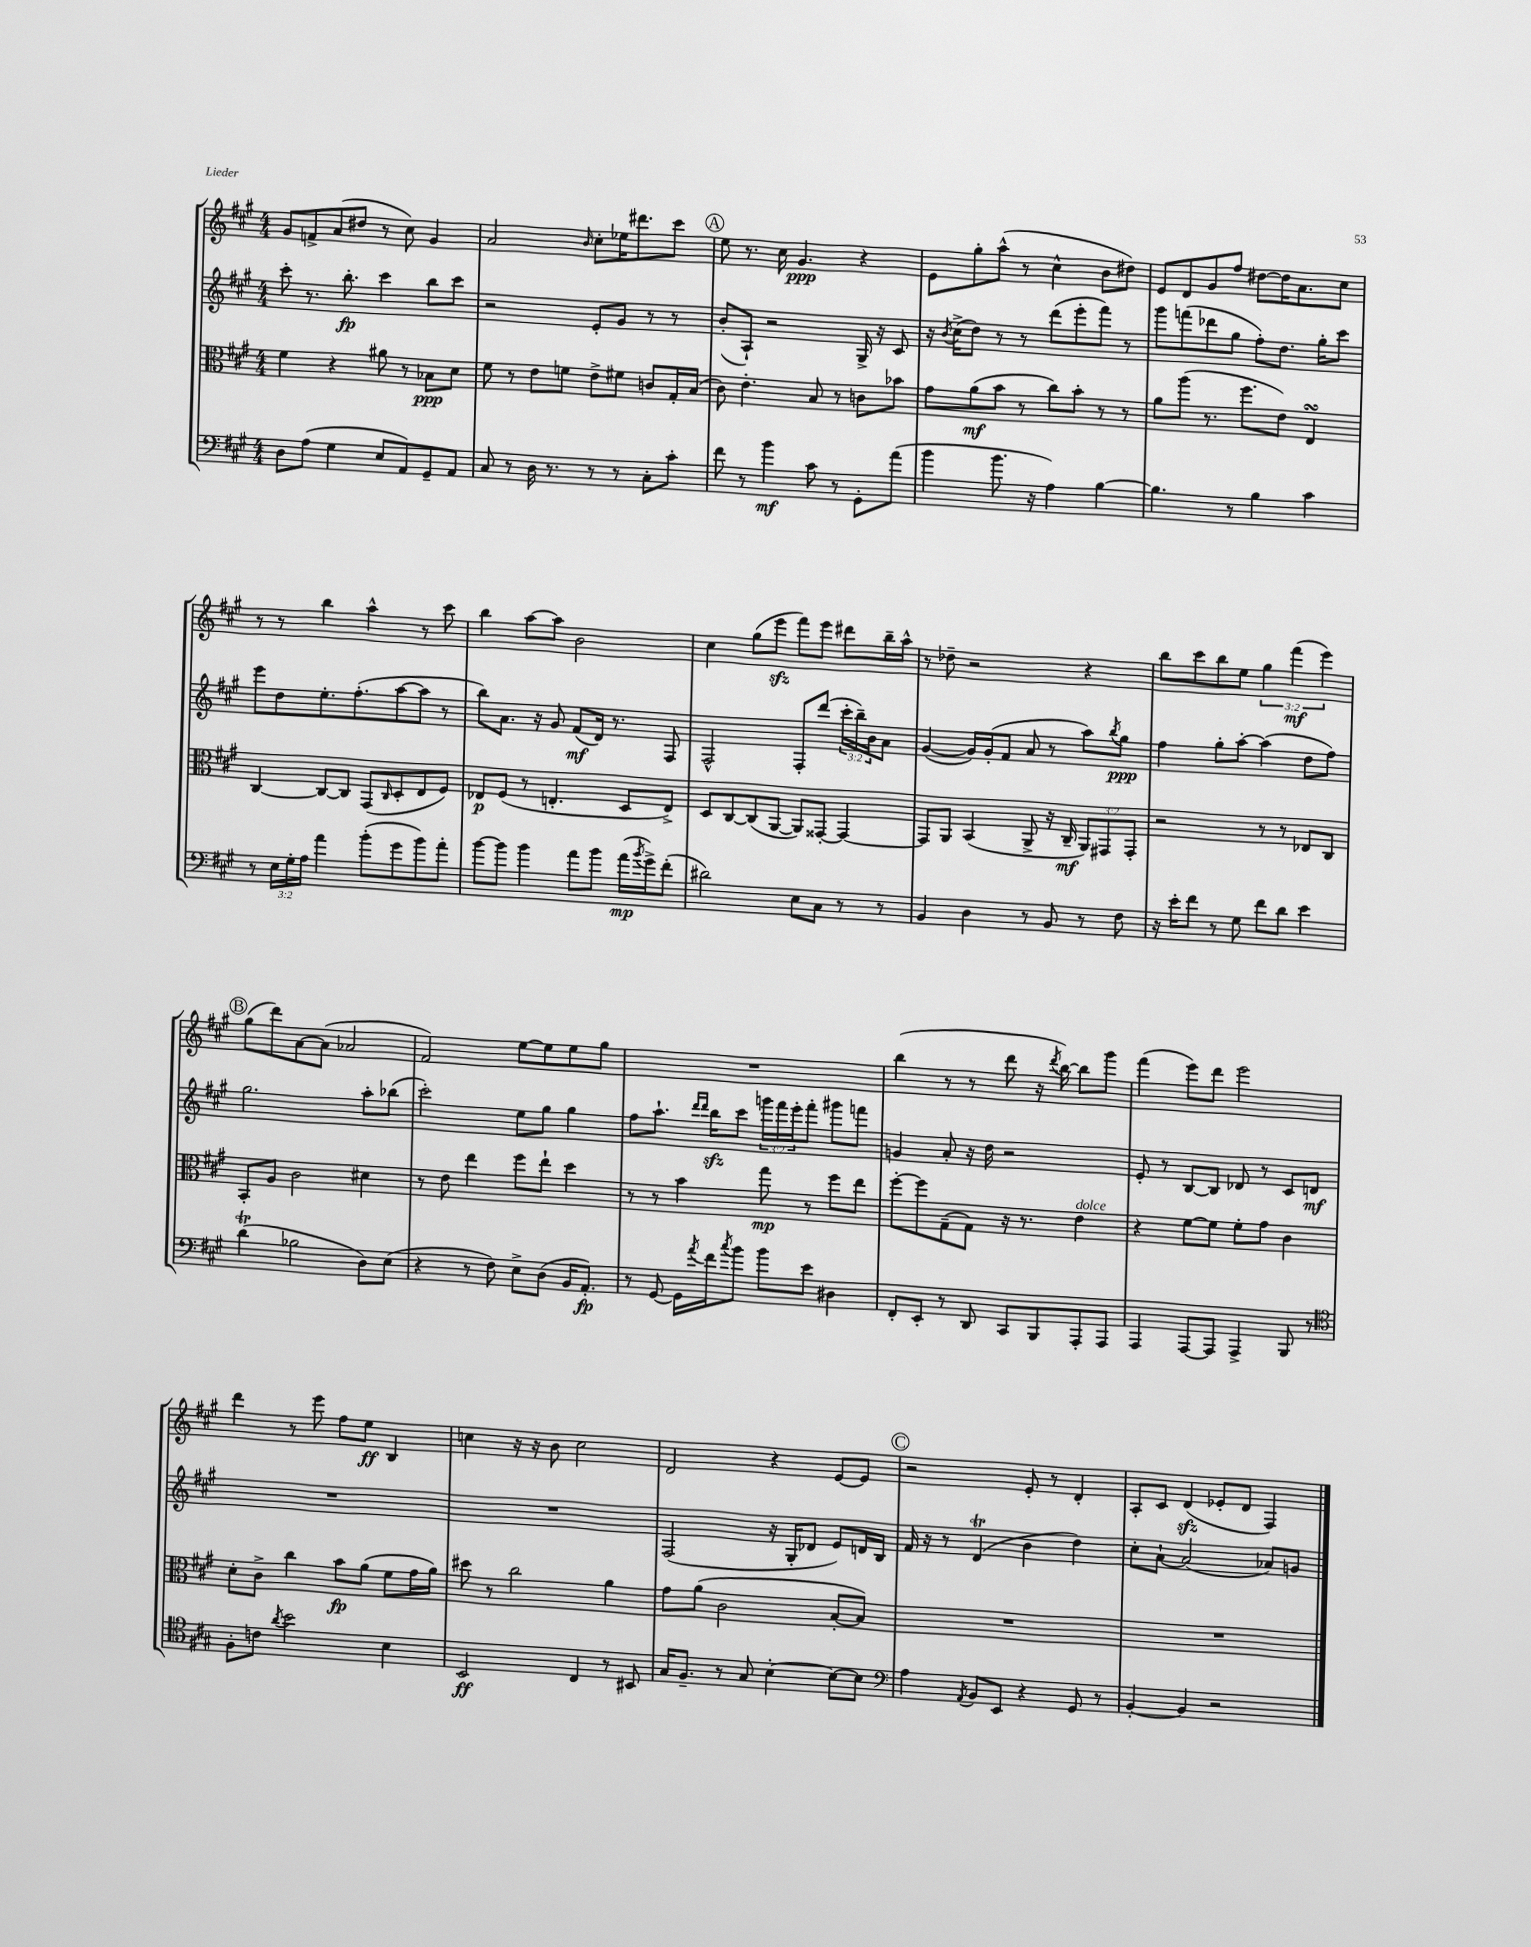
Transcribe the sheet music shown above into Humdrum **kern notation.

**kern	**dynam	**kern	**dynam	**kern	**dynam	**kern	**dynam
*part4	*part4	*part3	*part3	*part2	*part2	*part1	*part1
*staff4	*staff4	*staff3	*staff3	*staff2	*staff2	*staff1	*staff1
*clefF4	*	*clefC3	*	*clefG2	*	*clefG2	*
*k[f#c#g#]	*	*k[f#c#g#]	*	*k[f#c#g#]	*	*k[f#c#g#]	*
*M4/4	*	*M4/4	*	*M4/4	*	*M4/4	*
=134	=134	=134	=134	=134	=134	=134	=134
8D\L	.	4f#\	.	8ccc#'\	.	8g#/L	.
(8A\J	.	.	.	8.r	.	8fn^/	.
4G#\	.	4r	.	.	.	(8a/	.
.	.	.	.	8.bb'\	fp	.	.
.	.	.	.	.	.	8dd#X/J	.
8E/L	.	8a#X\	.	4ccc#\	.	8r	.
8AA/)	.	8r	.	.	.	8cc#\)	.
8GG#~/	.	8B-X\L	ppp	8bb\L	.	4g#/	.
8AA/J	.	8d\J	.	8ccc#\J	.	.	.
=135	=135	=135	=135	=135	=135	=135	=135
8C#/	.	8f#\	.	2r	.	2a/	.
8r	.	8r	.	.	.	.	.
16D\	.	8e\L	.	.	.	.	.
8.r	.	.	.	.	.	.	.
.	.	8fn\J	.	.	.	.	.
.	.	.	.	.	.	16qqb/	.
8r	.	8e^\L	.	8e'/L	.	8cc#'\L	.
8r	.	8f#X\J	.	8g#/J	.	16ee-X\K	.
.	.	.	.	.	.	8.ddd#X\	.
8C#'\L	.	8cn/L	.	8r	.	.	.
8c#'\J	.	16G#'/L	.	8r	.	8ccc#\J	.
.	.	(16B/JJ	.	.	.	.	.
!!LO:REH:place=s1:t=A
=136	=136	=136	=136	=136	=136	=136	=136
8f#\	.	8c#\)	.	(8b'/L	.	8ee\	.
8r	.	4.e'\	.	8A`/J)	.	8.r	.
4b\	mf	.	.	2r	.	.	.
.	.	.	.	.	.	16cc#\	.
.	.	.	.	.	.	4.g#/	ppp
8c#\	.	8B/	.	.	.	.	.
8r	.	8r	.	.	.	.	.
8GG#'\L	.	8cn\L	.	16G#^/	.	4r	.
.	.	.	.	16r	.	.	.
(8a\J	.	8b-X\J	.	8c#/	.	.	.
=137	=137	=137	=137	=137	=137	=137	=137
4b\	.	8g#\L	.	16r	.	8e\L	.
.	.	.	.	8qb/	.	.	.
.	.	.	.	(16cc#^\KL	.	.	.
.	.	(8a\	mf	8dd\J)	.	8gg#'\	.
8.b\	.	8b\J	.	8r	.	(8aa^^\J	.
.	.	8r	.	8r	.	8r	.
16r	.	.	.	.	.	.	.
4A\)	.	8cc#\L)	.	(8ddd\L	.	4cc#^^\	.
.	.	8b'\J	.	8eee'\	.	.	.
[4B\	.	8r	.	8fff#\J)	.	8b\L	.
.	.	8r	.	8r	.	8dd#X\J)	.
=138	=138	=138	=138	=138	=138	=138	=138
4.B\]	.	8a\L	.	8ggg#\L	.	8e/L	.
.	.	(8aa\J	.	(8fffn\	.	8d/	.
.	.	8.r	.	8ddd-X\	.	8g#/	.
8r	.	.	.	8gg#\J	.	8ff#/J	.
.	.	8.ff#\L	.	.	.	.	.
4B\	.	.	.	8ff#'\L)	.	[8dd#X\L	.
.	.	8e\J)	.	8.dd\J	.	16dd#\K]	.
.	.	.	.	.	.	8.a\	.
4c#\	.	4EsSSS/	.	.	.	.	.
.	.	.	.	16gg#'\KL	.	.	.
.	.	.	.	8ccc#\J	.	8cc#\J	.
!!LO:LB:g=z
=139	=139	=139	=139	=139	=139	=139	=139
8r	.	[4C#/	.	8eee\L	.	8r	.
24E\LL	.	.	.	8dd\	.	8r	.
24G#'\	.	.	.	.	.	.	.
24A\JJ	.	.	.	.	.	.	.
4a\	.	8C#/L_	.	8.ee'\	.	4bb\	.
.	.	8C#/J]	.	.	.	.	.
.	.	.	.	(8.ff#'\	.	.	.
(8b'\L	.	(8GG#/L	.	.	.	4aa^^\	.
.	.	16qqC#/	.	.	.	.	.
8g#\	.	8D'/	.	[8aa\	.	.	.
8b\)	.	8E/	.	8aa\J]	.	8r	.
8a'\J	.	8F#/J)	.	8r	.	8ccc#\	.
=140	=140	=140	=140	=140	=140	=140	=140
[8b\L	.	8E-X/L	p	8bb\L)	.	4bb\	.
8b\J]	.	(8F#/J	.	8.a\J	.	.	.
4b\	.	8r	.	.	.	[8aa\L	.
.	.	.	.	16r	.	.	.
.	.	4.En'/	.	8g#/	.	8aa\J]	.
8a\L	.	.	.	(8f#/L	mf	2b\	.
8b\J	.	.	.	16d/Jk)	.	.	.
.	.	.	.	8.r	.	.	.
(16a\LL	mp	8D/L	.	.	.	.	.
8qb/	.	.	.	.	.	.	.
16g#^\J)	.	.	.	.	.	.	.
(8f#'\J	.	8E^/J)	.	8F#/	.	.	.
=141	=141	=141	=141	=141	=141	=141	=141
2d#X\)	.	8D/L	.	2F#^^/	.	4cc#\	.
.	.	[8C#/	.	.	.	.	.
.	.	(8C#/]	.	.	.	(8gg#\L	.
.	.	[8AA/J	.	.	.	8eeezz\J	.
8E\L	.	8AA/L])	.	8F#'/L	.	8fff#\L)	.
8C#\J	.	[8GG##X'/J	.	(8ddd/J	.	8eee\J	.
8r	.	4GG##/_	.	24ccc#'\LL	.	8ddd#X\L	.
.	.	.	.	24bb~\)	.	.	.
.	.	.	.	24b\J	.	.	.
8r	.	.	.	8a\J	.	16bb~\L	.
.	.	.	.	.	.	16aa^^\JJ	.
=142	=142	=142	=142	=142	=142	=142	=142
4BB/	.	8GG##/L]	.	([4g#/	.	8r	.
.	.	8AA/J	.	.	.	8dd-X~\	.
4D\	.	(4BB/	.	16g#/LL])	.	2r	.
.	.	.	.	(16g#'/J	.	.	.
.	.	.	.	8f#/J	.	.	.
8r	.	8AA^/	.	8a/	.	.	.
8BB/	.	16r	.	8r	.	.	.
.	.	16C#~/	mf	.	.	.	.
8r	.	12AA/L)	.	8aa\L)	.	4r	.
.	.	12GG#X/	.	.	.	.	.
.	.	.	.	8qbb/	.	.	.
8F#\	.	.	.	8gg#\J	ppp	.	.
.	.	12GG#'/J	.	.	.	.	.
=143	=143	=143	=143	=143	=143	=143	=143
16r	.	2r	.	4ff#\	.	8bb\L	.
16e'\KL	.	.	.	.	.	.	.
8f#\J	.	.	.	.	.	8ccc#\	.
8r	.	.	.	8gg#'\L	.	8bb\	.
8G#\	.	.	.	[8aa'\J	.	8ee\J	.
8f#\L	.	8r	.	(4aa\]	.	6gg#\	.
8d\J	.	8r	.	.	.	.	.
.	.	.	.	.	.	(6fff#\	mf
4e\	.	8E-X/L	.	8dd\L	.	.	.
.	.	.	.	.	.	6eee\)	.
.	.	8C#/J	.	8ff#\J)	.	.	.
!!LO:LB:g=z
!!LO:REH:place=s1:t=B
=144	=144	=144	=144	=144	=144	=144	=144
(4dT\	.	8BB'/L	.	2.gg#\	.	(8gg#\L	.
.	.	8A/J	.	.	.	8ddd\)	.
2B-X\	.	2c#\	.	.	.	[8a\	.
.	.	.	.	.	.	(8a\J]	.
.	.	.	.	.	.	2a-X/	.
8D\L)	.	4d#X\	.	8aa'\L	.	.	.
(8E\J	.	.	.	(8bb-X\J	.	.	.
=145	=145	=145	=145	=145	=145	=145	=145
4r	.	8r	.	2ccc#'\)	.	2f#/)	.
.	.	8e\	.	.	.	.	.
8r	.	4ee\	.	.	.	.	.
8F#\)	.	.	.	.	.	.	.
8E^\L	.	8ff#\L	.	8ee\L	.	[8ee\L	.
(8D\J	.	8ee`\J	.	8gg#\J	.	8ee\]	.
16BB/KL	.	4dd\	.	4gg#\	.	8ee\	.
8.AA'/J)	fp	.	.	.	.	.	.
.	.	.	.	.	.	8gg#\J	.
=146	=146	=146	=146	=146	=146	=146	=146
8r	.	8r	.	8ff#\L	.	1r	.
[8GG#/	.	8r	.	8.aa`\J	.	.	.
16GG#\LL]	.	4b\	.	.	.	.	.
.	.	.	.	16qqddd/LL	.	.	.
8qa/	.	.	.	16qqddd/JJ	.	.	.
16f#\J	.	.	.	16bbzz\KL	.	.	.
8qcc#/	.	.	.	.	.	.	.
8b\J	.	.	.	8ccc#\J	.	.	.
8b\L	.	8gg#\	mp	24gggn\LL	.	.	.
.	.	.	.	24fff#\	.	.	.
.	.	.	.	24eee'\J	.	.	.
8e\J	.	8r	.	8fff#'\J	.	.	.
4D#X\	.	8ff#\L	.	8ggg#X\L	.	.	.
.	.	8ee\J	.	8fffn\J	.	.	.
=147	=147	=147	=147	=147	=147	=147	=147
8FF#'/L	.	[8ff#'\L	.	4gn/	.	(4bb\	.
8EE'/J	.	8ff#\]	.	.	.	.	.
8r	.	(8G#~\	.	8a'/	.	8r	.
8DD/	.	8G#\J)	.	16r	.	8r	.
.	.	.	.	16dd\	.	.	.
8CC#/L	.	16r	.	2r	.	8ddd\	.
.	.	8.r	.	.	.	.	.
8BBB/	.	.	.	.	.	16r	.
.	.	.	.	.	.	8qddd/	.
.	.	.	.	.	.	[16bb\)	.
!	!	!LO:TX:a:i:t=dolce	!	!	!	!	!
8AAA'/	.	4e\	.	.	.	8bb\L]	.
8AAA/J	.	.	.	.	.	8ggg#\J	.
=148	=148	=148	=148	=148	=148	=148	=148
4AAA/	.	4r	.	8e'/	.	(4fff#\	.
.	.	.	.	8r	.	.	.
[8AAA/L	.	[8f#\L	.	[8B/L	.	8eee\L)	.
8AAA/J]	.	8f#\J]	.	8B/J]	.	8ddd\J	.
4AAA^/	.	8f#'\L	.	8d-X/	.	2eee\	.
.	.	8g#\J	.	8r	.	.	.
8BBB/	.	4c#\	.	8c#/L	.	.	.
8r	.	.	.	8dn/J	mf	.	.
!!LO:LB:g=z
=149	=149	=149	=149	=149	=149	=149	=149
*clefC4	*	*	*	*	*	*	*
8F#'\L	.	8d'\L	.	1r	.	4ddd\	.
8cn\J	.	8c#^\J	.	.	.	.	.
8qa/	.	.	.	.	.	.	.
2b\	.	4cc#\	.	.	.	8r	.
.	.	.	.	.	.	8eee\	.
.	.	8b\L	fp	.	.	8ff#\L	.
.	.	(8a\J	.	.	.	8ee\J	ff
4B\	.	8f#\L	.	.	.	4B/	.
.	.	16g#\L	.	.	.	.	.
.	.	16a\JJ)	.	.	.	.	.
=150	=150	=150	=150	=150	=150	=150	=150
2BB/	ff	8dd#X\	.	1r	.	4ccn\	.
.	.	8r	.	.	.	.	.
.	.	2cc#\	.	.	.	16r	.
.	.	.	.	.	.	16r	.
.	.	.	.	.	.	8b\	.
4C#/	.	.	.	.	.	2cc\	.
8r	.	4a\	.	.	.	.	.
8BB#X/	.	.	.	.	.	.	.
=151	=151	=151	=151	=151	=151	=151	=151
16G#/KL	.	8g#\L	.	(2F#/	.	2d/	.
8.F#~/J	.	.	.	.	.	.	.
.	.	(8a\J	.	.	.	.	.
8r	.	2c#\	.	.	.	.	.
8G#/	.	.	.	.	.	.	.
[4B'\	.	.	.	16r	.	4r	.
.	.	.	.	16G#'/KL	.	.	.
.	.	.	.	8d-X/J	.	.	.
8B\L_	.	[8B'/L	.	8e/L)	.	[8e/L	.
8B\J]	.	8B/J])	.	16dn/L	.	8e/J]	.
.	.	.	.	16B/JJ	.	.	.
!!LO:REH:place=s1:t=C
=152	=152	=152	=152	=152	=152	=152	=152
*clefF4	*	*	*	*	*	*	*
4A\	.	1r	.	16f#/	.	2r	.
.	.	.	.	16r	.	.	.
.	.	.	.	8r	.	.	.
8qAA/	.	.	.	.	.	.	.
8BB/L	.	.	.	(4dT/	.	.	.
8EE/J	.	.	.	.	.	.	.
4r	.	.	.	4b\	.	8e'/	.
.	.	.	.	.	.	8r	.
8GG#/	.	.	.	4dd\)	.	4d'/	.
8r	.	.	.	.	.	.	.
=153	=153	=153	=153	=153	=153	=153	=153
[4BB'/	.	1r	.	8cc#'\L	.	8A'/L	.
.	.	.	.	[8a`\J	.	8c#/J	.
4BB/]	.	.	.	(2a/]	.	(4dzz/	.
2r	.	.	.	.	.	8e-X'/L	.
.	.	.	.	.	.	8d/J	.
.	.	.	.	8a-X/L)	.	4F#/)	.
.	.	.	.	8gn/J	.	.	.
==	==	==	==	==	==	==	==
*-	*-	*-	*-	*-	*-	*-	*-
